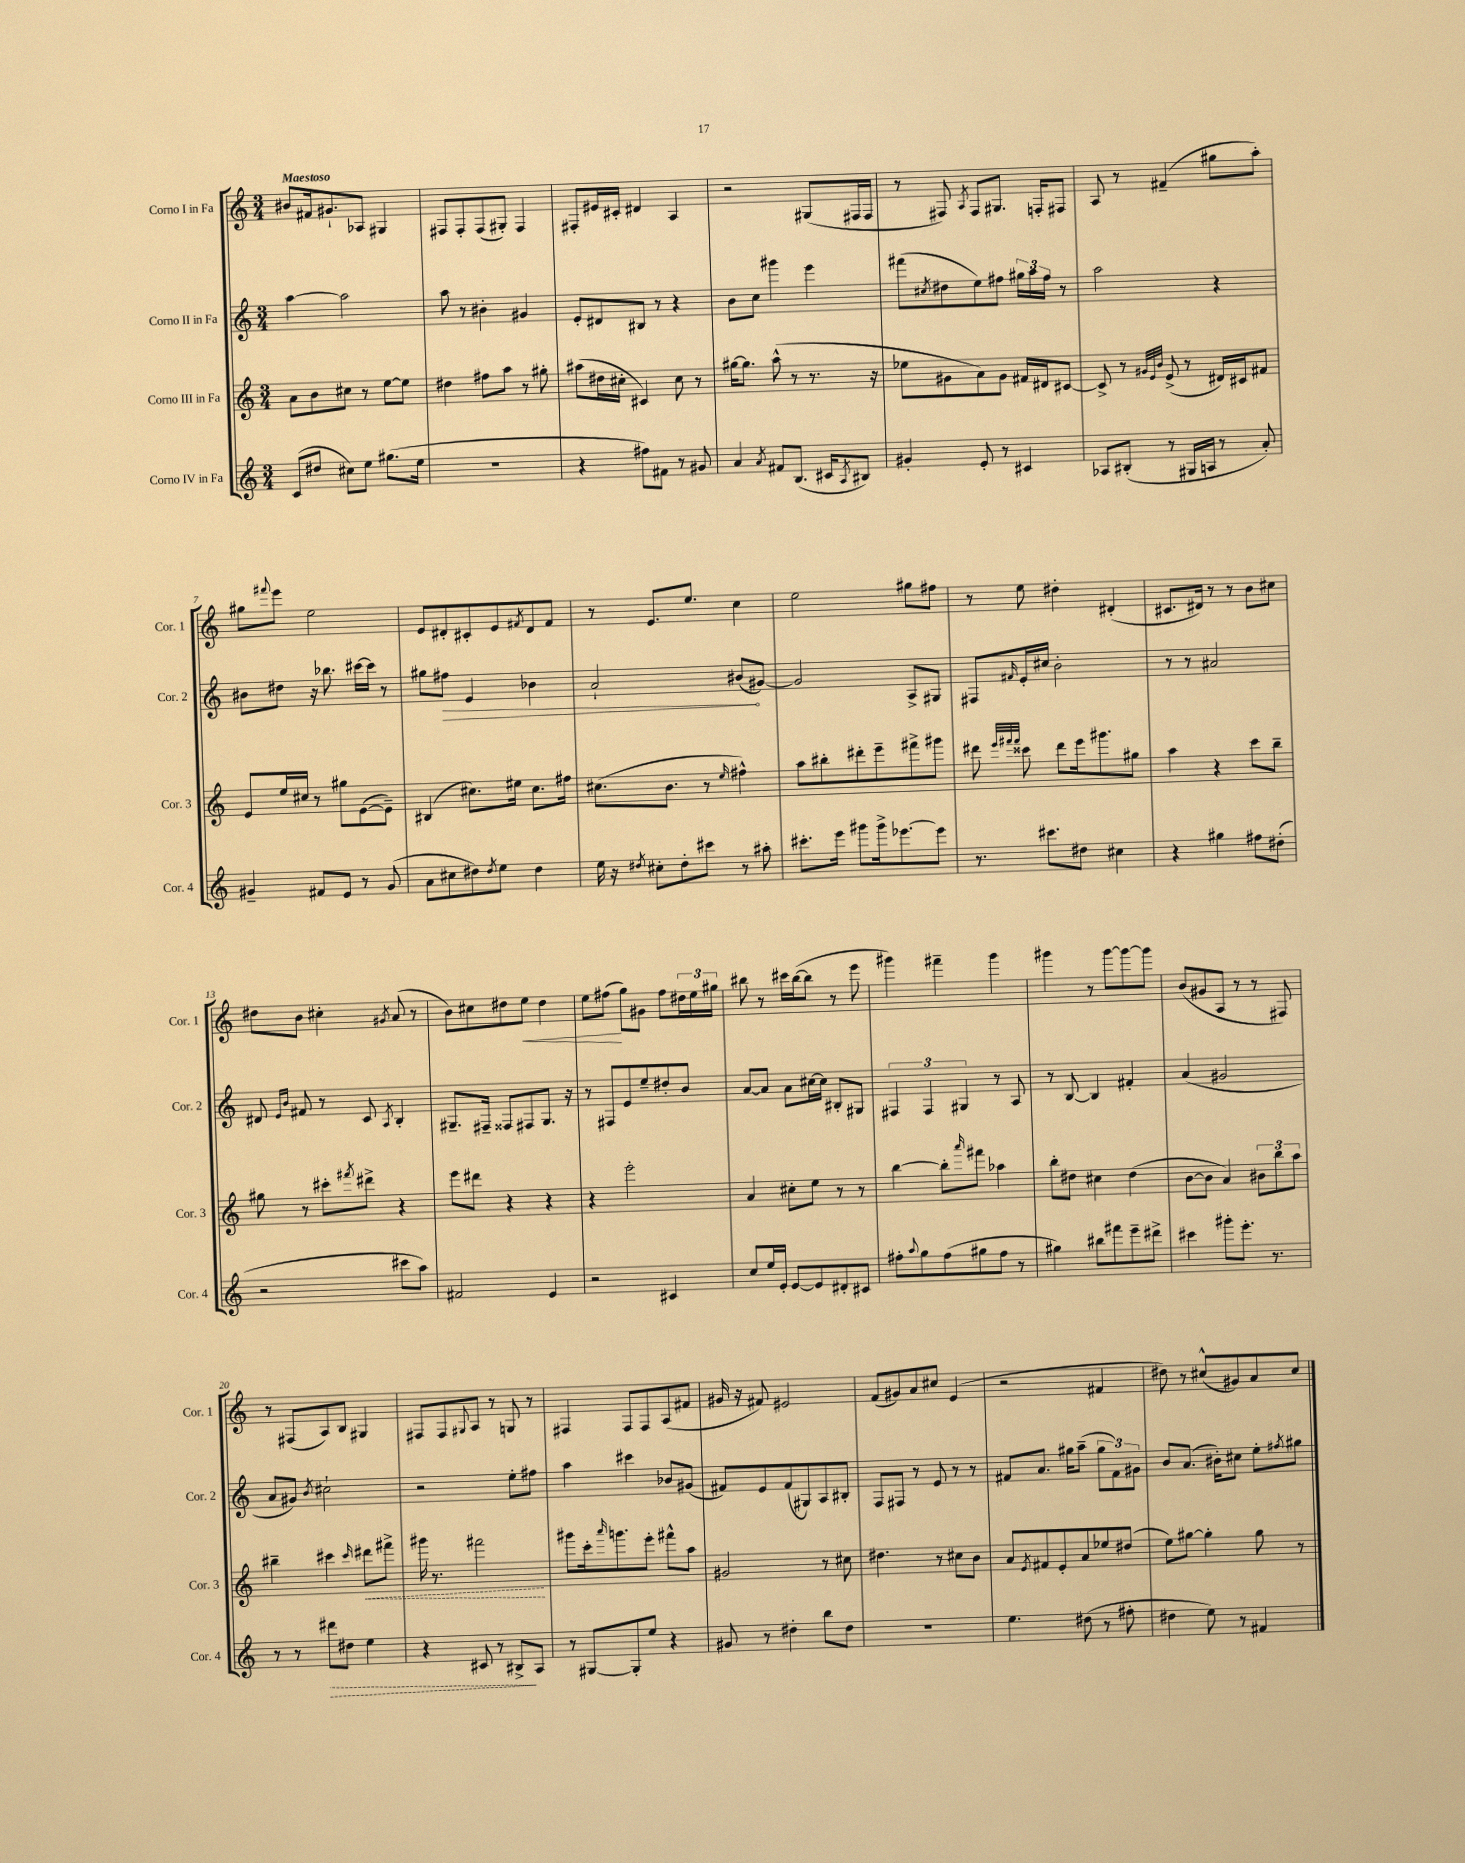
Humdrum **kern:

**kern	**kern	**kern	**kern
*staff4	*staff3	*staff2	*staff1
*clefG2	*clefG2	*clefG2	*clefG2
*k[]	*k[]	*k[]	*k[]
*M3/4	*M3/4	*M3/4	*M3/4
(8c/L	8a\L	[4aa\	8b#/L
8dd#/J	8b\	.	16f#/k
.	.	.	8.g#`/
8cc#\L)	8cc#\J	2aa\]	.
8ee\J	8r	.	8A-/J
(8.gg#\L	[8ee\L	.	4G#/
.	8ee\]J	.	.
16ee\Jk	.	.	.
=	=	=	=
2.r	4dd#\	8aa\	8F#/L
.	.	8r	8F#'/
.	8ff#\L	4b#'\	(8F#/
.	8aa\J	.	8G#'/J)
.	8r	4g#/	4F#/
.	8gg#'\	.	.
=	=	=	=
4r	(8aa#\L	8e'/L	8F#'/L
.	16dd#\L	8d#/	16e#/L
.	16cc#'\JJ	.	16c#'/JJ
8ff#\L)	4c#/)	8B#/J	4d#/
8f#\J	.	8r	.
8r	8cc#\	4r	4A/
8g#/	8r	.	.
=	=	=	=
4a/	[16gg#\LK	8b\L	2r
.	8.gg#\]J	.	.
.	.	8cc\J	.
8qa/	.	.	.
8f#/L	(8aa^^\	4ggg#\	.
(8.B/J	8r	.	.
.	8.r	4eee\	(8G#/L
16c#/LK	.	.	.
8qA/	.	.	.
8B#/J)	.	.	16F#/L
.	16r	.	16F#/JJ
=	=	=	=
4g#'/	8ee-\L	(8fff#\L	8r
.	.	8qcc#/	.
.	8g#\	8dd#\	8F#/)
.	.	.	8qA/
8e'/	8a\)	8ee\)	8F#/L
8r	8g#\J	8ff#\J	8.G#/J
4c#/	16f#/LL	24gg#\LL	.
.	.	24aa\	.
.	16d#/J	.	16F'/LK
.	.	24ff#\JJ	.
.	[8c#/J	8r	8F#/J
=	=	=	=
8A-/L	8c#^/]	2aa\	8A/
(8B#'/J	8r	.	8r
.	32qqg#/LLL	.	.
.	32qqe/	.	.
.	32qqb/JJJ	.	.
8r	(8e^/	.	(4f#~/
16G#/LL	8r	.	.
16A/JJ	.	.	.
8r	16d#/LL)	4r	8gg#\L
.	16c#/J	.	.
8a'/)	8f#/J	.	8aa'\J)
=	=	=	=
4g#~/	8e/L	8b#\L	8gg#\L
.	.	.	8qqfff#/
.	16ee/L	8dd#\J	8eee\J
.	16cc#/JJ	.	.
8f#/L	8r	16r	2ee\
.	.	8.bb-\	.
8e/J	8gg#\L	.	.
8r	([8e\	[16ccc#\LL	.
.	.	16ccc#\]JJ	.
(8g#/	8e~\]J)	8r	.
=	=	=	=
8a\L	(4B#/	8gg#\L	8e/L
8cc#\	.	8ff#\J	8d#'/
8dd#\)	8.cc#\L)	4e/	8c#'/
8qdd#/	.	.	.
8ee\J	.	.	8e/
.	16ee#\Jk	.	.
.	.	.	8qf#/
4dd#\	8.cc#\L	4b-\	8d#/
.	.	.	8f#/J
.	16ff#\Jk	.	.
=	=	=	=
16ee\	(8.cc#\L	2a`/	8r
16r	.	.	.
8qdd#/	.	.	.
8cc#'\L	.	.	8.e/L
.	8.b\J	.	.
8dd#'\	.	.	.
.	.	.	8.ee/J
8ccc#\J	8r	.	.
.	16qqee/	.	.
8r	4ff#^^\)	(8b#/L	4cc\
8aa#'\	.	[8g#/J)	.
=	=	=	=
8.ccc#'\L	8aa\L	2g#/]	2ee\
.	8bb#'\	.	.
16eee\Jk	.	.	.
8ggg#\L	8ddd#'\	.	.
16ggg#^\k	8eee~\	.	.
[8.eee-\	.	.	.
.	8fff#^\	8A^/L	8gg#\L
8eee-\]J	8ggg#\J	8G#/J	8ff#\J
=	=	=	=
8.r	8ddd#\	8F#/L	8r
.	32qqeee/LLL	.	.
.	32qqfff#/	.	.
.	32qqfff#/JJJ	16qqf#/	.
.	8ccc##\	16e'/L	8ee\
8.ccc#\L	.	16cc#/JJ	.
.	8ddd#\L	2b'\	4dd#'\
8dd#\J	16eee\k	.	.
.	8.ggg#\	.	.
4cc#\	.	.	(4d#'/
.	8gg#\J	.	.
=	=	=	=
4r	4aa\	8r	8.c#/L
.	.	8r	.
.	.	.	16d#/Jk)
4gg#\	4r	2a#/	8r
.	.	.	8r
8ff#\L	8ccc\L	.	8b\L
(8dd#'\J	8bb~\J	.	8cc#\J
=	=	=	=
2r	8gg#\	8d#/	8dd#\L
.	.	16qqe/LL	.
.	.	16qqb/JJ	.
.	8r	8f#/	8b\J
.	8ccc#'\L	8r	4cc#'\
.	8qfff#/	.	.
.	8ddd#^\J	8c/	.
.	.	8qA/	8qg#/
8ccc#\L	4r	4B'/	(8a/
8aa\J)	.	.	8r
=	=	=	=
2f#/	8eee\L	8.G#~/L	8b\L)
.	8ddd#\J	.	8cc#\
.	.	16F#~/Jk	.
.	4r	8F##/L	8dd#\
.	.	8F#/	8ee\J
4e/	4r	8.G#/J	4dd#\
.	.	16r	.
=	=	=	=
2r	4r	8r	8ee\L
.	.	8F#/L	(8ff#\J
.	2eee'\	8e/	8gg\L)
.	.	8ee~/	8g#\J
4c#/	.	8dd#'/	8ff#\L
.	.	8b/J	24dd#\L
.	.	.	24ee\
.	.	.	24gg#\JJ
=	=	=	=
8cc/L	4a/	[8a/L	8bb#\
16ee/L	.	8a/]J	8r
16e'/JJ	.	.	.
[8e/L	8cc#'\L	8a\L	16ccc#\LL
.	.	.	([16bb#\J
8e/]	8ee\J	[16cc#\L	8bb#\]J
.	.	16cc#\]JJ	.
8d#'/	8r	8B#'/L	8r
8c#/J	8r	8G#/J	8eee\
=	=	=	=
8ff#'\L	[4bb\	6F#/	4ggg#\)
8qqaa/	.	.	.
8gg\	.	.	.
.	.	6F#/	.
(8ff#\	8bb'\]L	.	4fff#~\
.	.	6G#/	.
.	16qqaaa/	.	.
8gg#\	8fff#\J	.	.
8ff#\J	4aa-\	8r	4ggg#\
8r	.	8A/	.
=	=	=	=
4gg#\)	8bb'\L	8r	4ggg#\
.	8dd#\J	[8B/	.
8bb#\L	4cc#\	4B/]	8r
8fff#\	.	.	[8ggg#\L
8eee~\	(4dd#\	4f#'/	8ggg#\_
8ddd#^\J	.	.	8ggg#\]J
=	=	=	=
4ccc#\	[8b\L	(4a/	(8b/L
.	8b\]J	.	8g#/
8ggg#'\L	4a/)	2g#/	8A/J
8.eee'\J	.	.	8r
.	12b#\L	.	8r
8.r	.	.	.
.	12bb\	.	.
.	.	.	8F#/)
.	12aa\J	.	.
=	=	=	=
8r	4bb#~\	8a/L	8r
8r	.	8g#/J)	(8F#/L
.	.	8qb/	.
8ddd#\L	4ccc#\	2cc#`\	8A/)
8dd#\J	.	.	8B/J
.	16qqccc#/	.	.
4ee\	8ddd#\L	.	4G#/
.	8fff#^\J	.	.
=	=	=	=
4r	16ggg#\	2r	8F#/L
.	8.r	.	.
.	.	.	8F#/
.	.	.	8qqG#/
8c#/	2fff#\	.	8A/J
8r	.	.	8r
8B#^/L	.	8ee'\L	8G/
8A/J	.	8ff#\J	8r
=	=	=	=
8r	8ggg#\L	4aa\	4F#/
[8G#/L	16ccc'\k	.	.
.	16qqaaa/	.	.
.	8.ggg\	.	.
8G#'/]	.	4ccc#\	8F#/L
8ee/J	8eee'\J	.	8F#/
4r	8fff#^^\L	8b-/L	(8A/
.	8aa\J	(8g#/J	8f#/J
=	=	=	=
8g#/	2g#/	8f#/L)	16g#/
.	.	.	16r
8r	.	8e/	8f#/)
4dd#'\	.	(8f#/	2e#/
.	.	8G#/)	.
8bb\L	8r	8A/	.
8dd#\J	8cc#\	8B#'/J	.
=	=	=	=
2.r	4.dd#\	8F/L	(8f/L
.	.	8F#/J	8g#/)
.	.	8r	8a/
.	8r	8e/	8cc#/J
.	8cc#\L	8r	(4e/
.	8b\J	8r	.
=	=	=	=
4.ee\	8a/L	8f#/L	2r
.	8qe/	.	.
.	8f#/	8.a/J	.
.	8e'/	.	.
.	.	16gg#\LK	.
(8dd#\	8a/	(8aa~\J	.
8r	8ee-/	12gg#\L	4f#/
.	.	12f#\)	.
8ff#'\	(8dd#/J	.	.
.	.	12g#\J	.
=	=	=	=
4dd#\	8ee\L)	8b/L	8dd#\)
.	[8gg#\J	(8.a/J	8r
8ee\)	4gg#'\]	.	(8cc#^^/L
.	.	16b#'\LK)	.
8r	.	8cc#\J	8g#/)
4f#/	8gg#\	8ee'\L	8a/
.	.	8qff#/	.
.	8r	8gg#\J	8cc#/J
==	==	==	==
*-	*-	*-	*-
